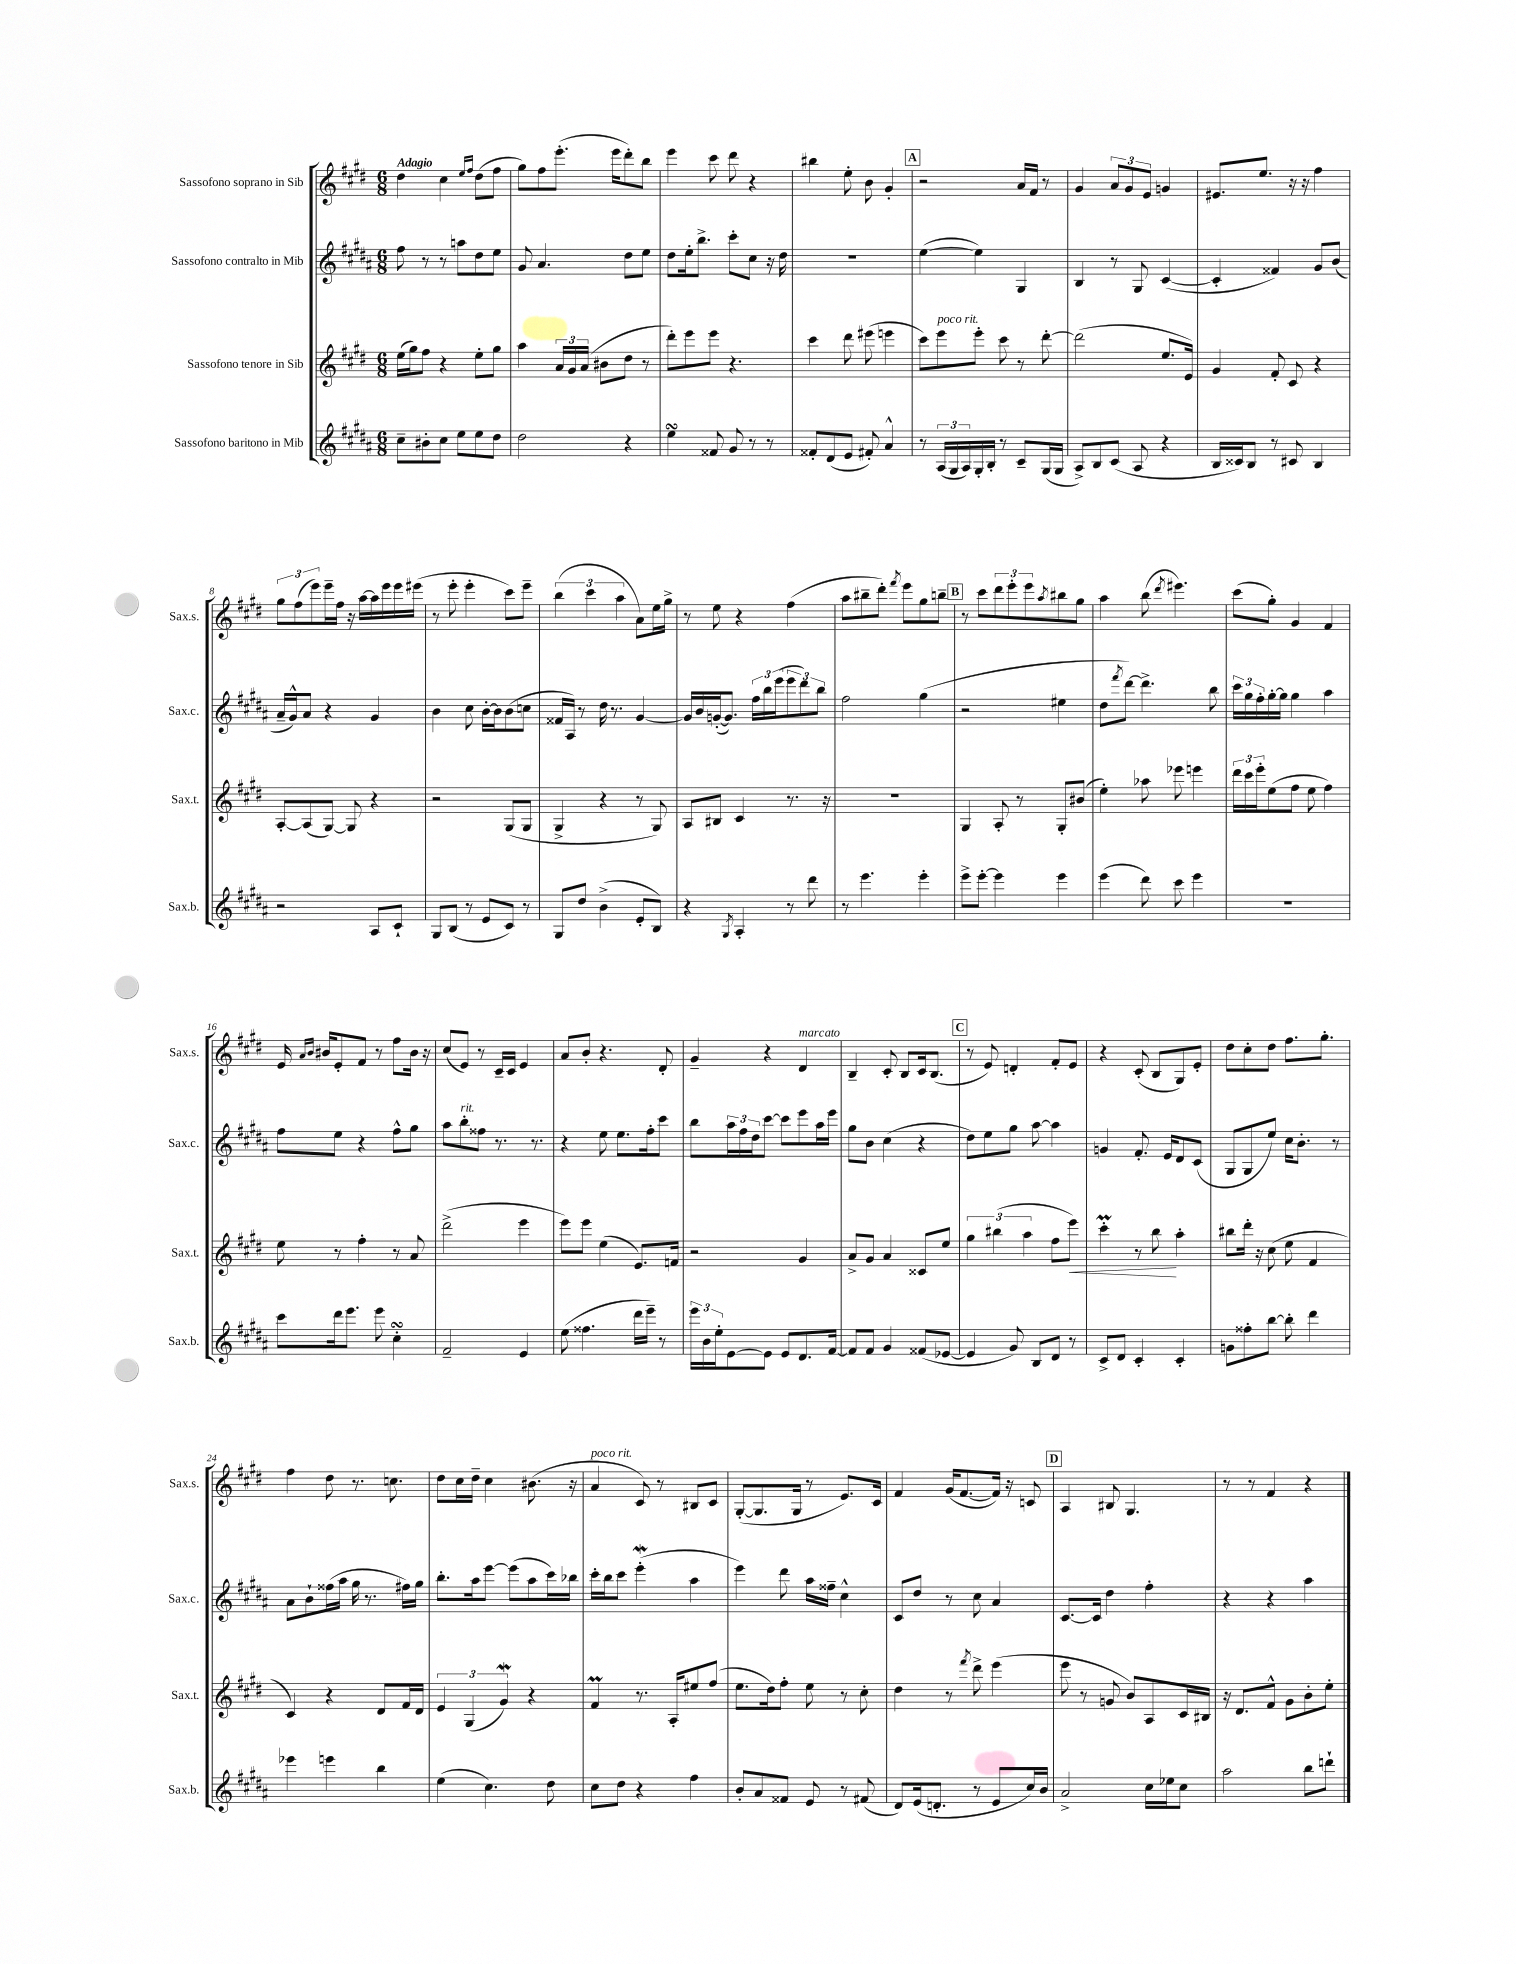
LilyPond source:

<<
\new StaffGroup <<
\new Staff = "s0" \with { instrumentName = "Sassofono soprano in Sib" shortInstrumentName = "Sax.s." } {
    \clef treble \key e \major \numericTimeSignature \time 6/8 \tempo "Adagio"
    dis''4 cis''4 \grace { e''16 fis''16 } dis''8( fis''8 |
    gis''8) fis''8 e'''8.-.( e'''16 dis'''8-.) b''8 |
    e'''4 cis'''8 dis'''8 r4 |
    bis''4 e''8-. b'8 gis'4-. |
    \mark \markup { \box "A" } r2 a'16 fis'16 r8 |
    gis'4 \tuplet 3/2 { a'8 gis'8 e'8 } g'4 |
    eis'8. e''8. r16 r16 fis''4 |
    \tuplet 3/2 { gis''8 fis''8( e'''8) } e'''16-- fis''16 r16 a''16~ a''16 e'''16 e'''16 eis'''16( |
    r8 e'''8-. e'''4-. cis'''8) e'''8-- |
    \tuplet 3/2 { b''4( cis'''4 a''4 } a'8) e''16 gis''16-> |
    r8 e''8 r4 fis''4( |
    a''8 bis''8-- dis'''8-.) \acciaccatura { fis'''8 } e'''8 gis''8 b''8-- |
    \mark \markup { \box "B" } r8 cis'''8 \tuplet 3/2 { dis'''8 e'''8-. e'''8 } \acciaccatura { a''8 } bis''8 gis''8 |
    a''4 b''8( \acciaccatura { dis'''8 } eis'''4.) |
    cis'''8( gis''8-.) gis'4 fis'4 |
    e'16 \grace { a'16 b'16 } bis'16 e'8-. fis'8 r8 fis''8 bis'16 r16 |
    cis''8( e'8) r8 cis'16-- cis'16 e'4 |
    a'8 b'8-. r4. dis'8-. |
    gis'4-- r4 dis'4^\markup { \italic "marcato" } |
    b4-- cis'8-. b8 cis'16 b8.( |
    \mark \markup { \box "C" } r8 e'8) d'4-. fis'8-. e'8 |
    r4 cis'8-.( b8 gis8) e'8-. |
    dis''8 cis''8-. dis''8 fis''8. gis''8.-. |
    fis''4 dis''8 r8. c''8. |
    dis''8 cis''16 dis''16-- cis''4 bis'8.( r16 |
    a'4^\markup { \italic "poco rit." } cis'8) r8 bis8 cis'8 |
    gis8~-.( gis8. gis16 r8 e'8.) cis'16 |
    fis'4 gis'16( fis'8.~ fis'16) r16 c'8 |
    \mark \markup { \box "D" } a4 bis8 gis4. |
    r8 r8 fis'4 r4 \bar "|." |
}
\new Staff = "s1" \with { instrumentName = "Sassofono contralto in Mib" shortInstrumentName = "Sax.c." } {
    \clef treble \key b \major \numericTimeSignature \time 6/8
    fis''8 r8 r8 a''8 dis''8 e''8 |
    gis'8 ais'4. dis''8 e''8 |
    dis''8 e''16-. b''8.-> cis'''8-. cis''8 r16 dis''16 |
    r2. |
    \mark \markup { \box "A" } e''4~( e''4) gis4 |
    b4 r8 gis8 cis'4~( |
    cis'4-. fisis'4) gis'8 b'8( |
    ais'16-- gis'16-^) ais'8 r4 gis'4 |
    b'4 cis''8 b'16~-. b'16 b'8( c''8 |
    fisis'16 ais16) r8 dis''16 r8. gis'4~ |
    gis'16 b'16 g'16~-.( g'8.) \tuplet 3/2 { fis''16 b''16 e'''16( } \tuplet 3/2 { e'''8 dis'''8) b''8 } |
    fis''2 gis''4( |
    \mark \markup { \box "B" } r2 eis''4 |
    dis''8 \acciaccatura { fis'''8 } dis'''8~) dis'''4.-> b''8 |
    \tuplet 3/2 { cis'''16 gis''16 fis''16-. } gis''16~-. gis''16 gis''4 ais''4 |
    fis''8 e''8 r4 fis''8-^ gis''8 |
    ais''8 b''8-.^\markup { \italic "rit." } fisis''8 r8. r8. |
    r4 e''8 e''8. fis''16-. cis'''8 |
    b''8 \tuplet 3/2 { ais''16 fis''16 dis''16 } cis'''8~ cis'''8 e'''8 ais''16 e'''16 |
    gis''8 b'8 cis''4( r4 |
    \mark \markup { \box "C" } dis''8) e''8 gis''8 ais''8~ ais''4 |
    g'4 fis'8.-. e'16 dis'8 cis'8( |
    gis8 gis8 e''8) cis''16 b'8.-. r8 |
    ais'8 b'8-! fisis''16( ais''16 gis''16 r8. fis''16) gis''16 |
    b''8.-. ais''16 e'''8~ e'''8( ais''8 cis'''16) bes''16 |
    cis'''16-. b''16 cis'''8 e'''4-.\mordent( ais''4 |
    e'''4) dis'''8 ais''16 fisis''16-- cis''4-^ |
    cis'8 dis''8 r8 cis''8 ais'4 |
    \mark \markup { \box "D" } cis'8.~ cis'16 dis''4 fis''4-. |
    r4 r4 ais''4 \bar "|." |
}
\new Staff = "s2" \with { instrumentName = "Sassofono tenore in Sib" shortInstrumentName = "Sax.t." } {
    \clef treble \key e \major \numericTimeSignature \time 6/8
    e''16( gis''16) fis''8 r4 e''8-. gis''8 |
    a''4 \tuplet 3/2 { a'16 gis'16 a'16( } bis'8 dis''8 r8 |
    dis'''8-.) e'''8 e'''8 r4. |
    cis'''4 dis'''8 eis'''8( e'''4 |
    \mark \markup { \box "A" } cis'''8) e'''8^\markup { \italic "poco rit." } e'''8-. cis'''8 r8 dis'''8~-. |
    dis'''2( e''8. e'16) |
    gis'4 fis'8-. cis'8 r4 |
    a8~-. a8( gis8~) gis8 r4 |
    r2 gis8( gis8 |
    gis4-> r4 r8 gis8) |
    a8 bis8 cis'4 r8. r16 |
    r2. |
    \mark \markup { \box "B" } gis4 a8-. r8 gis8-. bis'8( |
    e''4-.) aes''8 ees'''8 e'''4 |
    \tuplet 3/2 { dis'''16 cis'''16 e'''16-. } e''8( fis''8 e''8 fis''4) |
    e''8 r8 fis''4-. r8 a'8 |
    dis'''2->( e'''4 |
    e'''8) e'''8 e''4( e'8.) f'16 |
    r2 gis'4 |
    a'8-> gis'8 a'4 cisis'8 e''8 |
    \mark \markup { \box "C" } \tuplet 3/2 { gis''4 bis''4( a''4 } fis''8 e'''8\<) |
    cis'''4-.\prall r8 b''8\! a''4-. |
    bis''8 dis'''16-. r16 cis''8( e''8 fis'4 |
    cis'4) r4 dis'8 fis'16 dis'16 |
    \tuplet 3/2 { e'4 gis4( gis'4\mordent) } r4 |
    fis'4\prall r8. a16-. eis''8 fis''8( |
    e''8. dis''16) fis''8-. e''8 r8 cis''8-. |
    dis''4 r8 \acciaccatura { fis'''8 } dis'''8-> e'''4( |
    \mark \markup { \box "D" } e'''8 r8 g'8 b'8) a8 cis'16 bis16 |
    r16 dis'8. fis'8-^ gis'8 b'8-. e''8-. \bar "|." |
}
\new Staff = "s3" \with { instrumentName = "Sassofono baritono in Mib" shortInstrumentName = "Sax.b." } {
    \clef treble \key b \major \numericTimeSignature \time 6/8
    cis''8-- bis'8-. cis''8 e''8 e''8 dis''8 |
    dis''2 r4 |
    e''4\turn fisis'8 gis'8 r8 r8 |
    fisis'8-. dis'8( e'8 fis'8-.) ais'4-^ |
    \mark \markup { \box "A" } r8 \tuplet 3/2 { ais16( gis16 ais16) } gis16-. b16-. r8 cis'8-- gis16( gis16 |
    ais8->) b8 cis'8( ais8 r4 |
    b16 cisis'16) b8 r8 cis'8 b4 |
    r2 ais8 cis'8-! |
    gis8 b8( r8 e'8 cis'8) r8 |
    gis8 dis''8 b'4->( e'8-. b8) |
    r4 \acciaccatura { gis8 } ais4-. r8 dis'''8 |
    r8 e'''4. e'''4-. |
    \mark \markup { \box "B" } e'''8-> e'''8~-. e'''4 e'''4 |
    e'''4( dis'''8) cis'''8 e'''4 |
    R2. |
    cis'''8 dis'''16 e'''8. e'''8 cis''4-.\turn |
    fis'2-- e'4 |
    e''8( fisis''4. dis'''16 e'''16--) r8 |
    \tuplet 3/2 { e'''16 b'16 e''16-. } e'8~ e'8 e'8 dis'8. fis'16~ |
    fis'8 fis'8 gis'4 fisis'8( ees'8~ |
    \mark \markup { \box "C" } ees'4 gis'8) b8 dis'8 r8 |
    cis'8-> dis'8 cis'4-. cis'4-. |
    g'8 fisis''8-. b''8~ b''8-. dis'''4 |
    ees'''4 e'''4 b''4 |
    e''4( cis''4.) dis''8 |
    cis''8 dis''8 r4 fis''4 |
    b'8-. ais'8 fisis'8 e'8 r8 fis'8( |
    dis'8) e'16( d'8.-. r8 e'8 cis''16) b'16 |
    \mark \markup { \box "D" } ais'2-> cis''16 ees''16 cis''8 |
    ais''2 b''8 d'''8-! \bar "|." |
}
>>
>>
